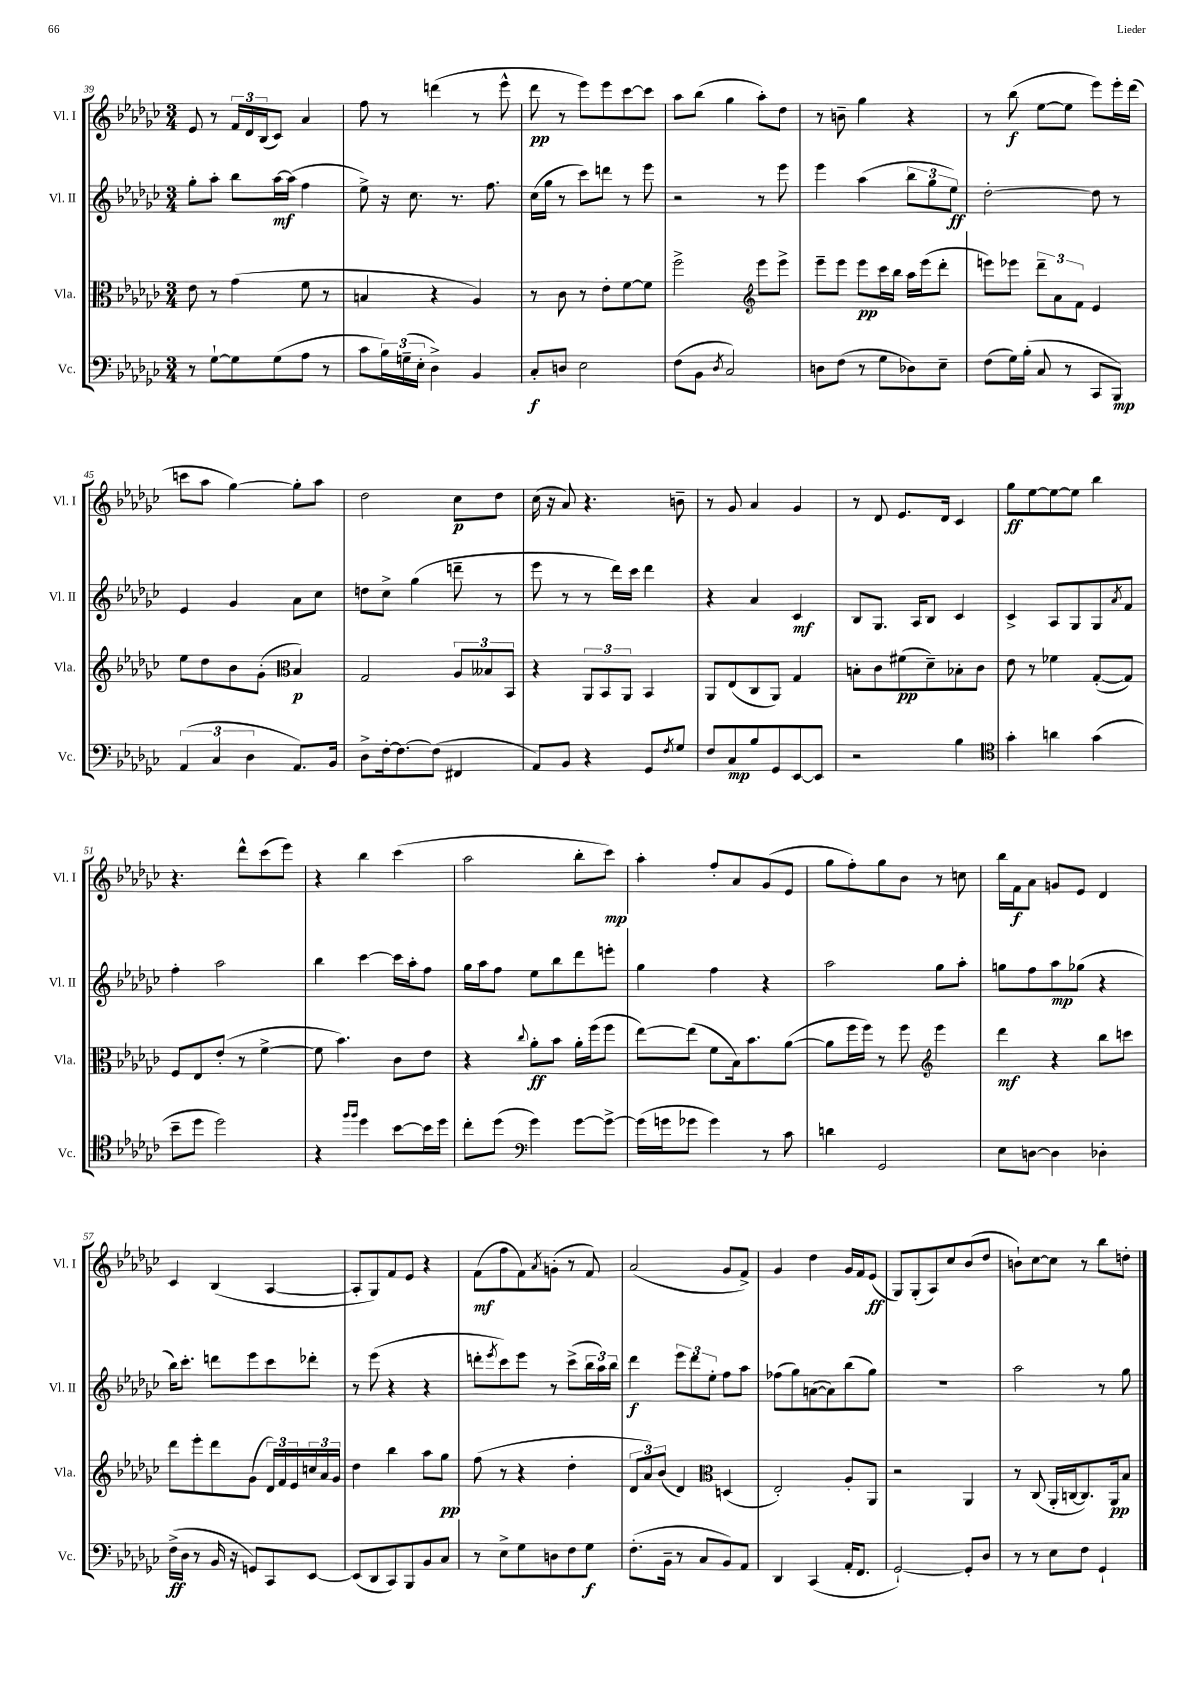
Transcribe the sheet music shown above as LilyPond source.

<<
\new StaffGroup <<
\new Staff = "s0" \with { instrumentName = "Vl. I" shortInstrumentName = "Vl. I" } {
    \clef treble \key ges \major \numericTimeSignature \time 3/4
    ees'8 r8 \tuplet 3/2 { f'16 des'16 bes16( } ces'8) aes'4 |
    f''8 r8 d'''4( r8 ees'''8-^ |
    des'''8\pp r8 ees'''8) ees'''8 ces'''8~ ces'''8 |
    aes''8 bes''8( ges''4 aes''8-.) des''8 |
    r8 b'8-- ges''4 r4 |
    r8 bes''8\f( ees''8~ ees''8 ees'''8) ees'''16-. des'''16( |
    c'''8 aes''8 ges''4~) ges''8-. aes''8 |
    des''2 ces''8\p des''8 |
    ces''16( r16 aes'8) r4. b'8-- |
    r8 ges'8 aes'4 ges'4 |
    r8 des'8 ees'8. des'16 ces'4 |
    ges''8\ff ees''8~ ees''8~ ees''8 bes''4 |
    r4. des'''8-^ ces'''8( ees'''8) |
    r4 bes''4 ces'''4( |
    aes''2 bes''8-. ces'''8\mp) |
    aes''4-. f''8-. aes'8 ges'8( ees'8 |
    ges''8 f''8-.) ges''8 bes'8 r8 c''8 |
    bes''16 f'16\f aes'8 g'8 ees'8 des'4 |
    ces'4 bes4( aes4~ |
    aes8-. ges8) f'8 ees'8 r4 |
    f'8\mf( f''8 f'8) \acciaccatura { aes'8 } g'8-.( r8 f'8) |
    aes'2( ges'8 f'8->) |
    ges'4 des''4 ges'16 f'16 ees'8\ff( |
    ges8) ges8-.( aes8) ces''8 bes'8( des''8 |
    b'8-!) ces''8~ ces''8 r8 bes''8 d''8-. \bar "|." |
}
\new Staff = "s1" \with { instrumentName = "Vl. II" shortInstrumentName = "Vl. II" } {
    \clef treble \key ges \major \numericTimeSignature \time 3/4
    ges''8-. aes''8-. bes''8 aes''16~\mf aes''16( f''4 |
    ees''8->) r16 ces''8. r8. f''8. |
    ces''16( ges''16 r8 ces'''8) d'''8 r8 ees'''8 |
    r2 r8 ees'''8 |
    ees'''4 aes''4( \tuplet 3/2 { bes''8 ges''8 ees''8\ff) } |
    des''2~-. des''8 r8 |
    ees'4 ges'4 aes'8 ces''8 |
    d''8 ces''8-> ges''4( d'''8-- r8 |
    ees'''8 r8 r8 des'''16) ces'''16 des'''4 |
    r4 aes'4 ces'4\mf |
    bes8 ges8. aes16 bes8 ces'4 |
    ces'4-> aes8 ges8 ges8 \acciaccatura { aes'8 } f'8 |
    f''4-. aes''2 |
    bes''4 ces'''4~ ces'''16 aes''16-. f''8 |
    ges''16 aes''16 f''8 ees''8 bes''8 des'''8 e'''8-. |
    ges''4 f''4 r4 |
    aes''2 ges''8 aes''8-. |
    g''8 f''8 aes''8\mp ges''8( r4 |
    bes''16) ces'''8.-. d'''8 ees'''8 ces'''8 des'''8-. |
    r8 ees'''8( r4 r4 |
    d'''8-. \acciaccatura { ees'''8 } ces'''8) ees'''8 r8 ces'''8->( \tuplet 3/2 { bes''16 aes''16) bes''16 } |
    des'''4\f \tuplet 3/2 { ees'''8 des'''8 ees''8-. } f''8 aes''8 |
    fes''8( ges''8) a'8~( a'8) bes''8( ges''8) |
    R2. |
    aes''2 r8 ges''8 \bar "|." |
}
\new Staff = "s2" \with { instrumentName = "Vla." shortInstrumentName = "Vla." } {
    \clef alto \key ges \major \numericTimeSignature \time 3/4
    ees'8 r8 ges'4( f'8 r8 |
    b4 r4 aes4) |
    r8 ces'8 r8 ees'8-. f'8~ f'8 |
    f''2-> \clef treble ees'''8 ees'''8-> |
    ees'''8-- ees'''8 ees'''8\pp ces'''16 bes''16 aes''16 ees'''16( des'''8-. |
    e'''8) ees'''8 \tuplet 3/2 { des'''8-- aes'8 f'8 } ees'4 |
    ees''8 des''8 bes'8 ges'8-.( \clef alto bes4\p) |
    ges2 \tuplet 3/2 { aes8 beses8 bes,8 } |
    r4 \tuplet 3/2 { aes,8 bes,8 aes,8 } bes,4 |
    aes,8 ees8( ces8 aes,8) ges4 |
    b8-. ces'8 fis'8\pp( des'8--) bes8-. ces'8 |
    ees'8 r8 fes'4 ges8~-.( ges8) |
    f8 ees8 ees'8-.( r8 f'4~-> |
    f'8 bes'4.) ces'8 ees'8 |
    r4 \appoggiatura { ces''8 } aes'8-.\ff bes'8 aes'16-. f''16( f''8 |
    ees''8~) ees''8( f'8 bes16) bes'8. aes'8~( |
    aes'8 f''16 f''16) r8 f''8 \clef treble ees'''4 |
    des'''4\mf r4 bes''8 c'''8 |
    des'''8 ees'''8-. des'''8 ges'8( \tuplet 3/2 { des'16) f'16 ees'16 } \tuplet 3/2 { c''16 aes'16 ges'16 } |
    des''4 bes''4 aes''8 ges''8\pp |
    f''8( r8 r4 des''4-. |
    \tuplet 3/2 { des'8 aes'8) bes'8( } des'4) \clef alto d4( |
    ees2-.) aes8-. aes,8 |
    r2 aes,4 |
    r8 ces8( aes,16-. c16~ c8.) aes,16\pp bes8 \bar "|." |
}
\new Staff = "s3" \with { instrumentName = "Vc." shortInstrumentName = "Vc." } {
    \clef bass \key ges \major \numericTimeSignature \time 3/4
    r8 ges8~-! ges8 ges8( aes8 r8 |
    ces'8 \tuplet 3/2 { bes16) g16--( ees16-. } des4->) bes,4 |
    ces8-.\f d8 ees2 |
    f8( bes,8 \acciaccatura { des8 } ces2) |
    d8 f8( r8 ges8 des8) ees8-- |
    f8( ges16) bes16-.( ces8 r8 ces,8 bes,,8\mp) |
    \tuplet 3/2 { aes,4( ces4 des4 } aes,8.) bes,16 |
    des8-> f16~-. f8.~ f8( fis,4 |
    aes,8) bes,8 r4 ges,8 \acciaccatura { f8 } ges8 |
    f8 ces8\mp bes8 ges,8 ees,8~ ees,8 |
    r2 bes4 |
    \clef tenor ges'4-. a'4 ges'4( |
    bes'8-- des''8 des''2) |
    r4 \grace { f''16 f''16 } des''4 bes'8~ bes'16 des''16 |
    ces''8-. des''8( \clef bass ges'4) ges'8~ ges'8~-> |
    ges'16( g'16 ges'8 ges'4) r8 ces'8 |
    d'4 ges,2 |
    ees8 d8~ d4 des4-. |
    f16->\ff( des16 r8 bes,16 r16 g,8) ces,8 ees,8~ |
    ees,8( des,8 ces,8) bes,,8 bes,8 ces8 |
    r8 ees8-> ges8 d8 f8 ges8\f |
    f8.-.( bes,16-- r8 ces8 bes,8) aes,8 |
    des,4 ces,4( aes,16-. f,8. |
    ges,2~-!) ges,8-. des8 |
    r8 r8 ees8 f8 ges,4-! \bar "|." |
}
>>
>>
\layout { \context { \Score currentBarNumber = #39 } }
